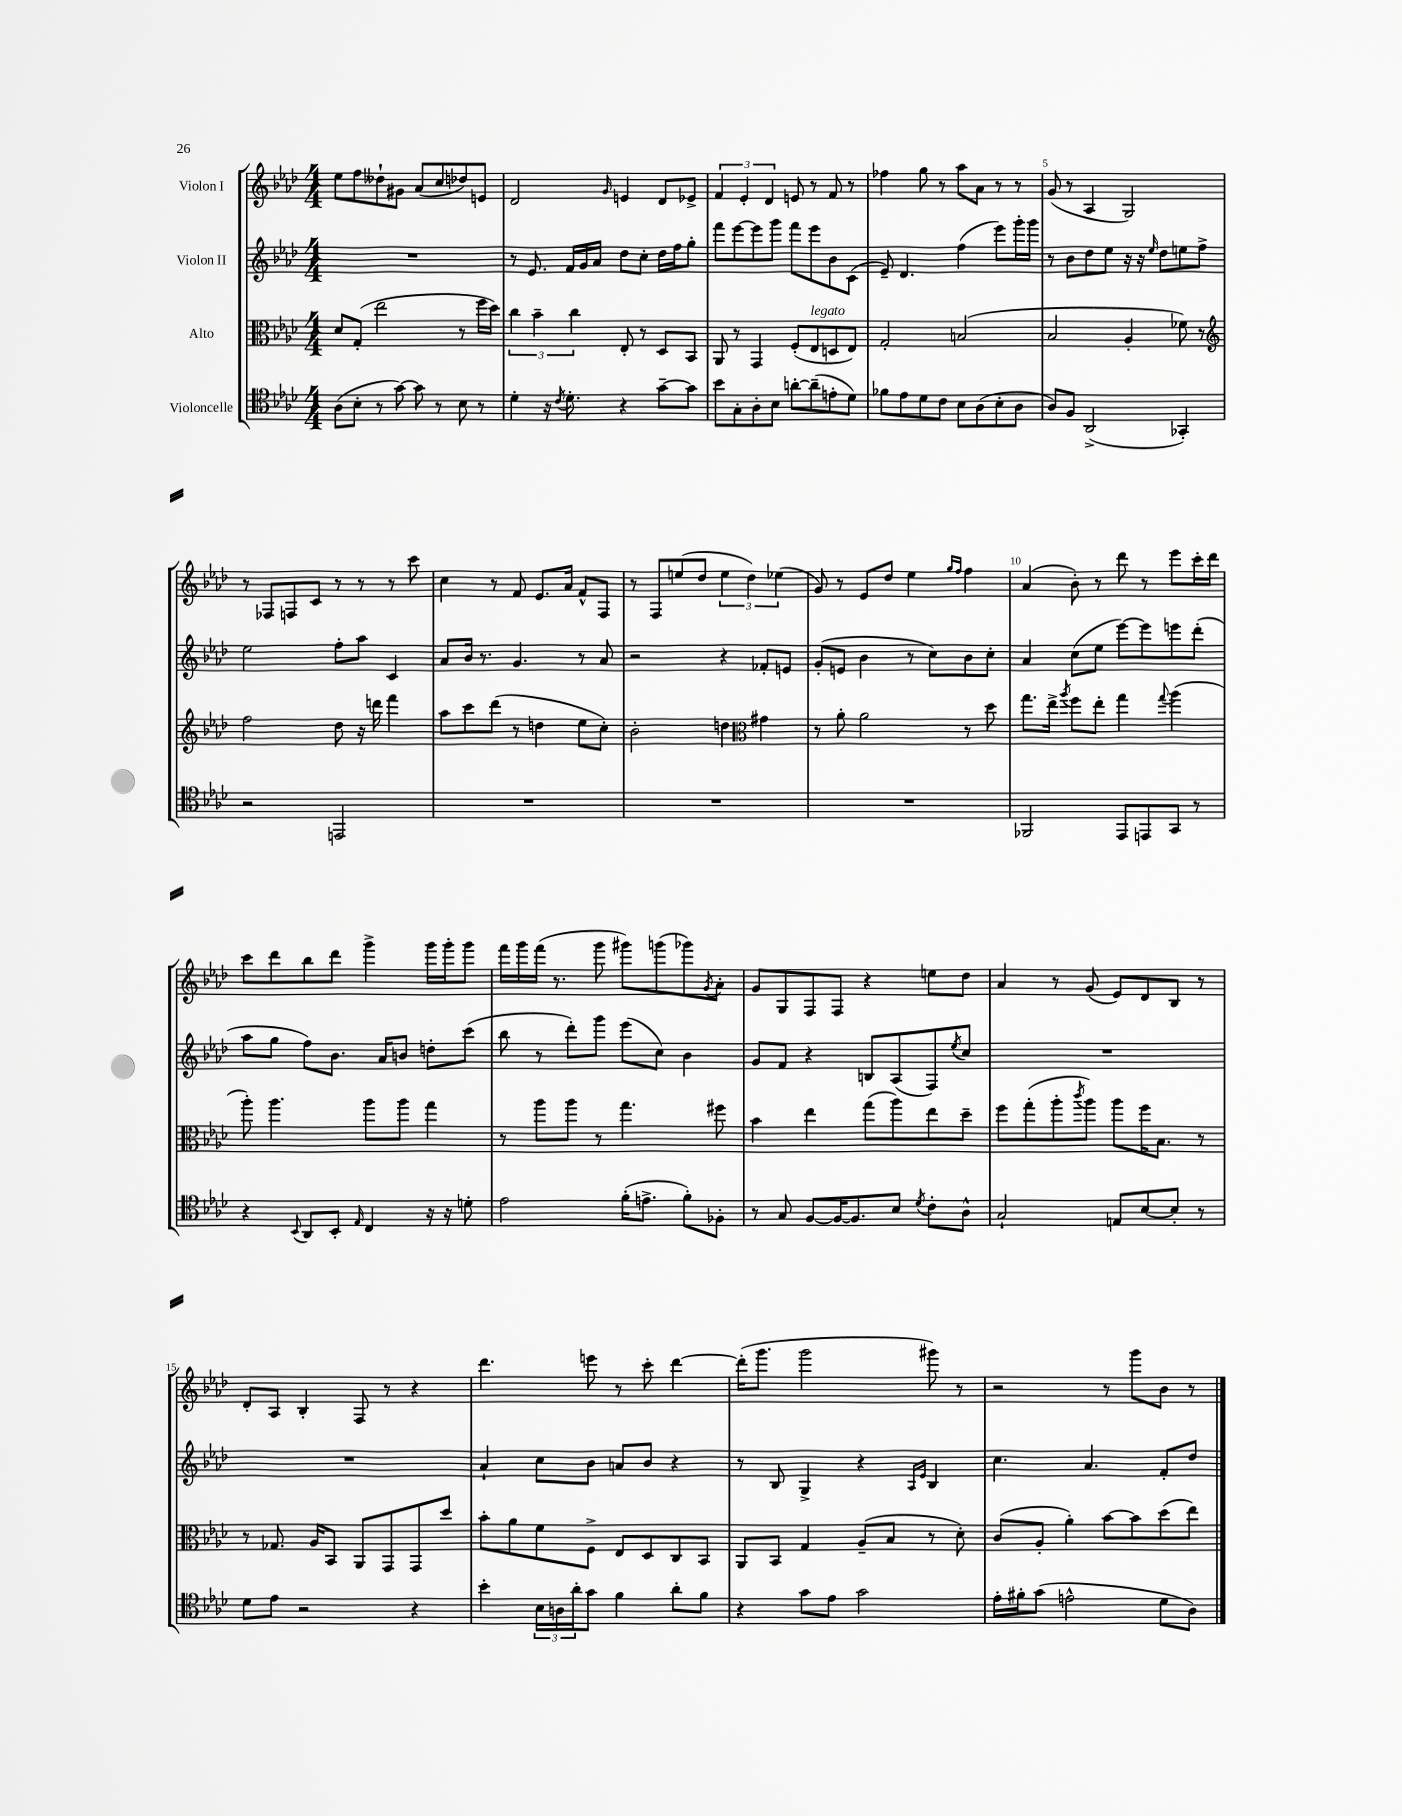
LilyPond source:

<<
\new StaffGroup <<
\new Staff = "s0" \with { instrumentName = "Violon I" } {
    \clef treble \key aes \major \numericTimeSignature \time 4/4
    ees''8 f''8 deses''8-! gis'8 aes'8( c''8 des''8) e'8 |
    des'2 \grace { g'16 } e'4 des'8 ees'8-> |
    \tuplet 3/2 { f'4 ees'4-. des'4 } e'8 r8 f'8 r8 |
    fes''4 g''8 r8 aes''8 aes'8 r8 r8 |
    g'8( r8 aes4 g2) |
    r8 fes8 f8 c'8 r8 r8 r8 c'''8 |
    c''4 r8 f'8 ees'8. aes'16 f'8-^ f8 |
    r8 f8 e''8( des''8 \tuplet 3/2 { e''4 des''4) ees''4( } |
    g'8) r8 ees'8 des''8 ees''4 \grace { g''16 f''16 } f''4 |
    aes'4( bes'8-.) r8 des'''8 r8 ees'''8 c'''16-. des'''16 |
    c'''8 des'''8 bes''8 des'''8 g'''4-> g'''16 g'''16-. g'''8 |
    f'''16 g'''16 f'''16( r8. g'''8 gis'''8) g'''8( ges'''8) \acciaccatura { g'8 } aes'8-. |
    g'8 g8 f8 f8 r4 e''8 des''8 |
    aes'4 r8 g'8( ees'8) des'8 bes8 r8 |
    des'8-. aes8 bes4-. f8 r8 r4 |
    des'''4. e'''8 r8 c'''8-. des'''4~ |
    des'''16-.( g'''8. g'''2 gis'''8) r8 |
    r2 r8 g'''8 bes'8 r8 \bar "|." |
}
\new Staff = "s1" \with { instrumentName = "Violon II" } {
    \clef treble \key aes \major \numericTimeSignature \time 4/4
    R1 |
    r8 ees'8. f'16 g'16 aes'16 des''8 c''8-. des''16 f''16 g''8-. |
    f'''8 ees'''8~ ees'''8 g'''8 f'''8 ees'''8 bes'8 c'8( |
    ees'8--) des'4. f''4( ees'''8) g'''16-. g'''16 |
    r8 bes'8 des''8 ees''8 r16 r16 \grace { ees''16 } des''8 e''8 f''8-> |
    ees''2 f''8-. aes''8 c'4 |
    aes'8 bes'16 r8. g'4. r8 aes'8 |
    r2 r4 fes'8-. e'8 |
    g'8-.( e'8 bes'4 r8 c''8) bes'8 c''8-. |
    aes'4 c''8( ees''8 ees'''8~) ees'''8 e'''8 des'''8-.( |
    aes''8 g''8 f''8) bes'8. aes'16 b'8 d''8-. c'''8( |
    bes''8 r8 des'''8-.) g'''8 ees'''8( c''8) bes'4 |
    g'8 f'8 r4 b8 aes8( f8) \acciaccatura { ees''8 } c''8 |
    R1 |
    R1 |
    aes'4-! c''8 bes'8 a'8 bes'8 r4 |
    r8 bes8 g4-> r4 \grace { aes16 ees'16 } bes4 |
    c''4. aes'4. f'8-. des''8 \bar "|." |
}
\new Staff = "s2" \with { instrumentName = "Alto" } {
    \clef alto \key aes \major \numericTimeSignature \time 4/4
    des'8 g8-.( ees''2 r8 f''16 des''16) |
    \tuplet 3/2 { c''4 bes'4-- c''4 } ees8-. r8 des8 bes,8 |
    aes,8 r8 g,4 f8-.( ees8^\markup { \italic "legato" } d8 ees8) |
    g2-. b2( |
    bes2 aes4-. fes'8) r8 |
    \clef treble f''2 des''8 r16 d'''16 f'''4 |
    aes''8 c'''8 des'''8( r8 d''4 ees''8 c''8-.) |
    bes'2-. d''4 \clef alto gis'4 |
    r8 aes'8-. aes'2 r8 des''8 |
    g''8. ees''16-> \acciaccatura { aes''8 } f''8 ees''8-. g''4 \appoggiatura { g''8 } aes''4( |
    aes''8-.) aes''4. aes''8 aes''8 g''4 |
    r8 aes''8 aes''8 r8 g''4. fis''8 |
    bes'4 ees''4 g''8( aes''8) ees''8 des''8-- |
    f''8 g''8-.( aes''8-. \acciaccatura { c'''8 } aes''8) aes''8 f''16 bes8. r8 |
    r8 ges8. aes16 bes,8 aes,8 g,8 g,8 des''8 |
    bes'8-. aes'8 f'8 f8-> ees8 des8 c8 bes,8 |
    aes,8 bes,8 g4 aes8--( bes8 r8 des'8-.) |
    c'8( aes8-. aes'4-.) bes'8~ bes'8 des''8( ees''8) \bar "|." |
}
\new Staff = "s3" \with { instrumentName = "Violoncelle" } {
    \clef tenor \key aes \major \numericTimeSignature \time 4/4
    aes8( bes8-. r8 g'8~) g'8 r8 bes8 r8 |
    des'4-. r16 \acciaccatura { c'8 } des'8.-. r4 g'8~-- g'8 |
    bes'8 g8-. aes8-. bes8 a'8~-. a'8--( e'8-. des'8) |
    fes'8 ees'8 des'8 c'8 bes8 aes8( bes8-. aes8 |
    aes8) f8 aes,2->( ges,4-.) |
    r2 e,2 |
    R1 |
    R1 |
    R1 |
    fes,2 ees,8 e,8 g,8 r8 |
    r4 \appoggiatura { bes,8 } aes,8 bes,8-. \grace { ees16 } c4 r16 r16 d'8-. |
    ees'2 f'16-.( e'8.-> f'8-.) fes8-. |
    r8 g8 f8~ f16~ f8. bes8 \acciaccatura { des'8 } c'8-. aes8-^ |
    g2-! e8 bes8~ bes8-. r8 |
    des'8 ees'8 r2 r4 |
    bes'4-. \tuplet 3/2 { bes16 a16 aes'16-. } g'8 f'4 aes'8-. f'8 |
    r4 g'8 ees'8 g'2 |
    ees'16-. fis'16-. g'8( e'2-^ des'8 aes8) \bar "|." |
}
>>
>>
\layout { \context { \Score \override BarNumber.break-visibility = ##(#f #t #t) barNumberVisibility = #(every-nth-bar-number-visible 5) } }
